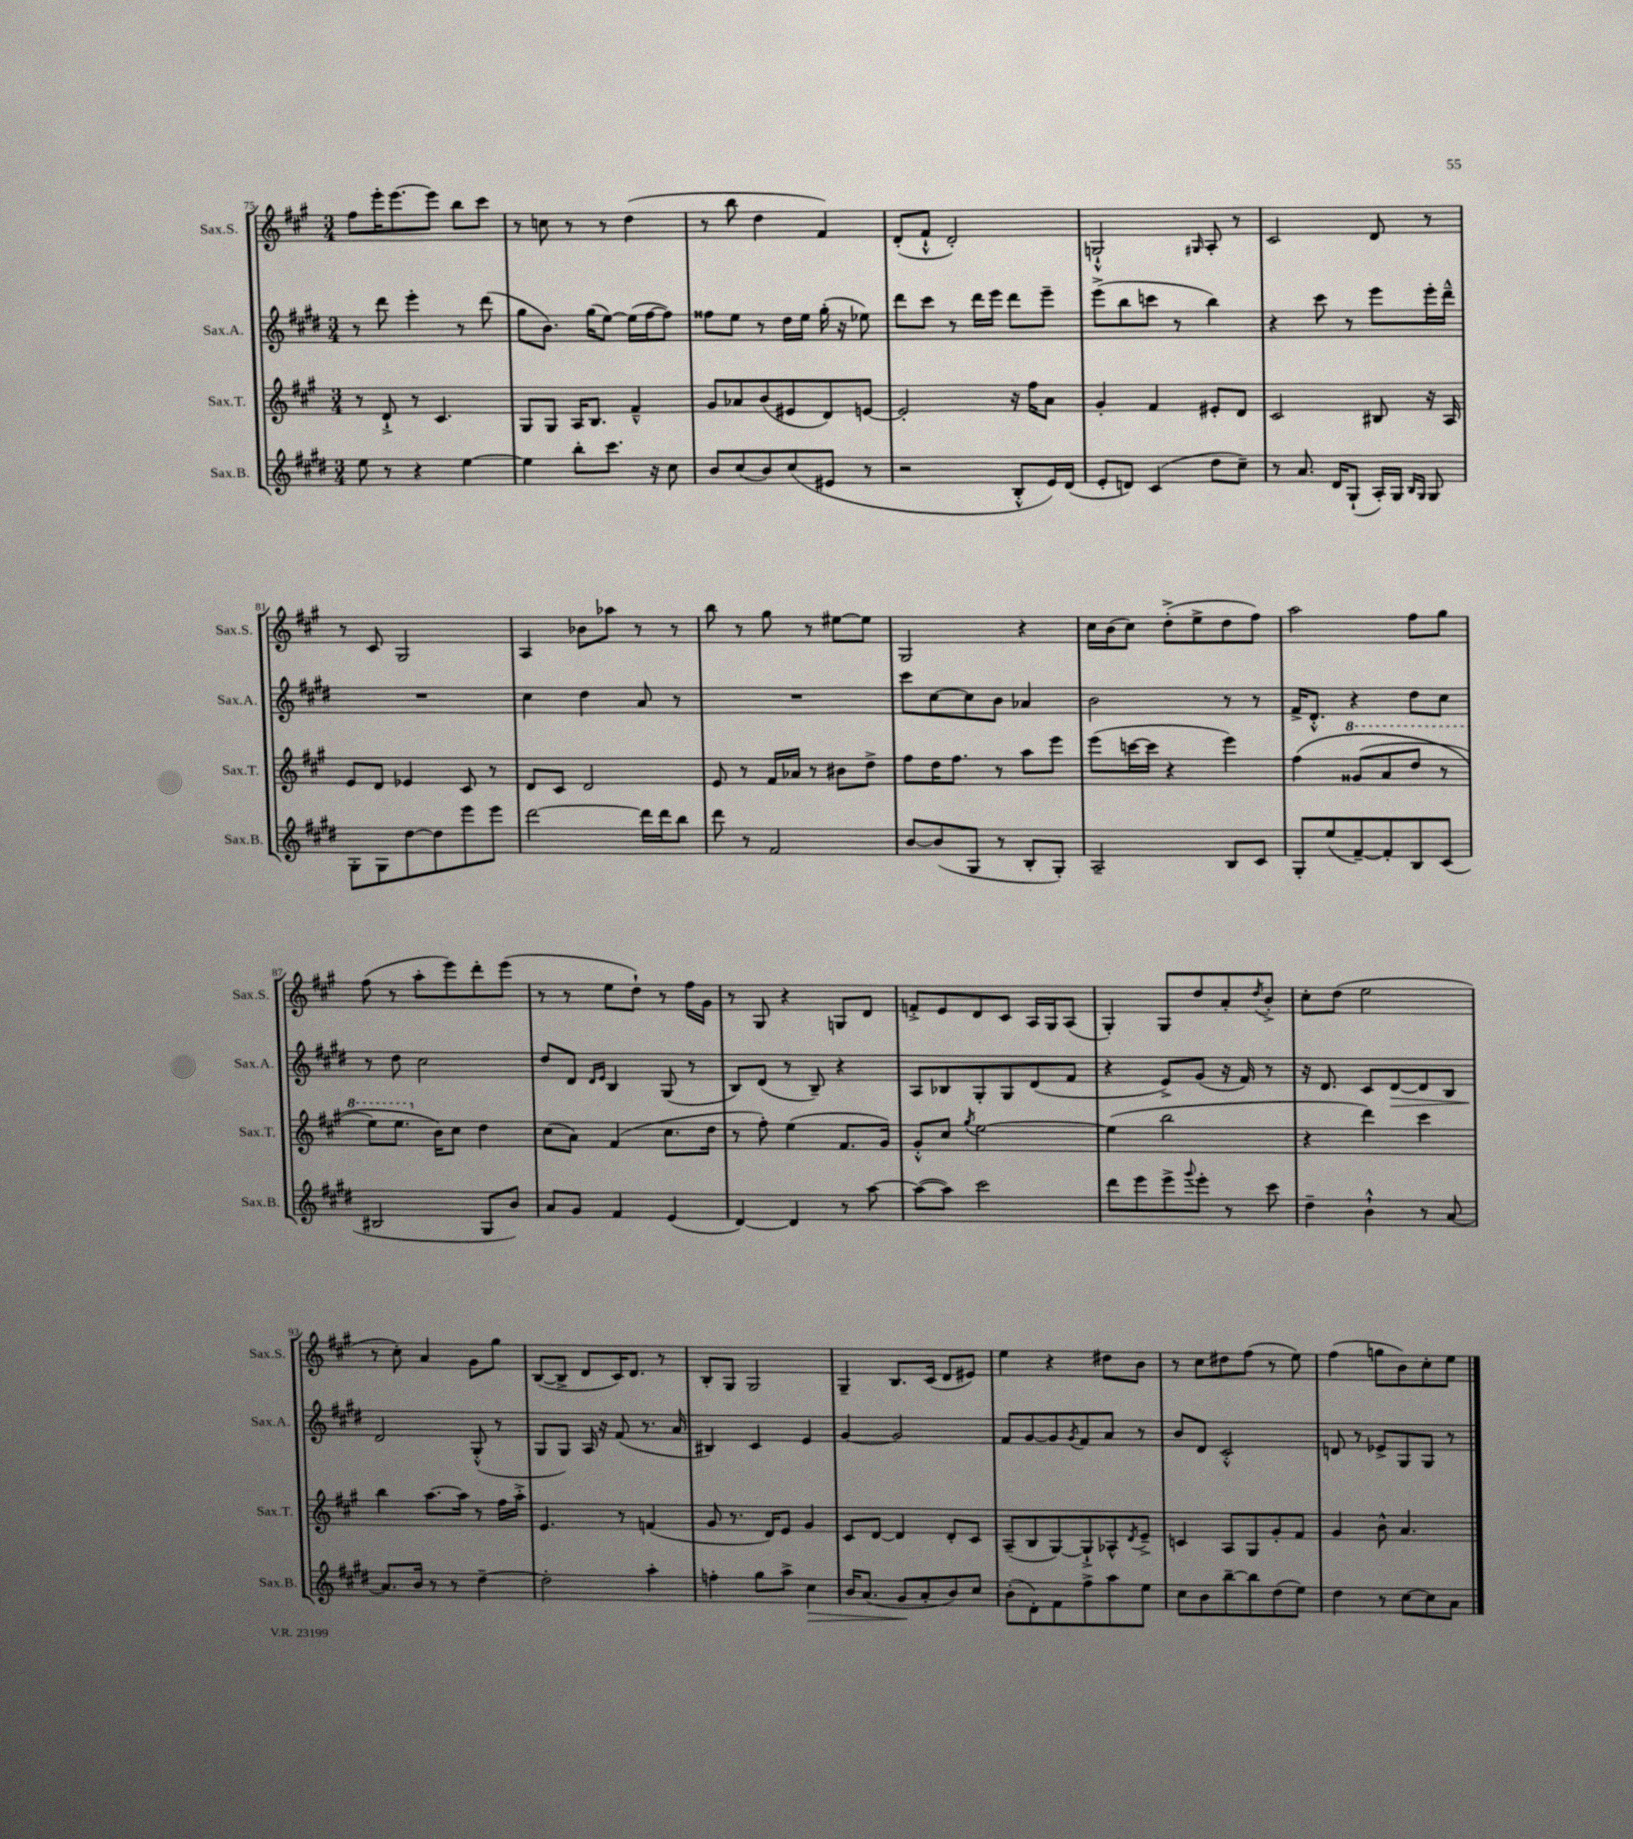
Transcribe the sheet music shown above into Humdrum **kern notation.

**kern	**dynam	**kern	**kern	**dynam	**kern
*part4	*part4	*part3	*part2	*part2	*part1
*staff4	*staff4	*staff3	*staff2	*staff2	*staff1
*I"Sax.B.	*	*I"Sax.T.	*I"Sax.A.	*	*I"Sax.S.
*I'Sax.B.	*	*I'Sax.T.	*I'Sax.A.	*	*I'Sax.S.
*clefG2	*	*clefG2	*clefG2	*	*clefG2
*k[f#c#g#d#]	*	*k[f#c#g#]	*k[f#c#g#d#]	*	*k[f#c#g#]
*M3/4	*	*M3/4	*M3/4	*	*M3/4
=75	=75	=75	=75	=75	=75
8ee\	.	8r	8r	.	8ff#\L
8r	.	8d`^/	8ddd#\	.	16eee'\K
.	.	.	.	.	[8.eee\
4r	.	8r	4eee'\	.	.
.	.	4.c#/	.	.	8eee\J]
[4ee\	.	.	8r	.	8bb\L
.	.	.	(8ddd#\	.	8ccc#\J
=76	=76	=76	=76	=76	=76
4ee\]	.	8G#/L	8gg#\L	.	8r
.	.	8G#/J	8.b\J)	.	8ccn\
8bb'\L	.	16A/KL	.	.	8r
.	.	8.B/J	(16gg#\KL	.	.
8.ccc#\J	.	.	[8ee\J)	.	8r
.	.	4f#~^^/	(16ee\LL]	.	(4dd\
16r	.	.	[16ff#\J	.	.
8cc#\	.	.	8ff#\J])	.	.
=77	=77	=77	=77	=77	=77
8b/L	.	8g#/L	8ff##X\L	.	8r
(8cc#/	.	8a-X/	8ee\J	.	8bb\
8b/)	.	(8b/	8r	.	4dd\
(8cc#/	.	8e#X/	16dd#\LL	.	.
.	.	.	16ee\JJ	.	.
8e#X/J	.	8d/)	(16gg#'\	.	4f#/)
.	.	.	16r	.	.
8r	.	[8en/J	8ee-X\)	.	.
=78	=78	=78	=78	=78	=78
2r	.	2e'/]	8ddd#\L	.	(8d'/L
.	.	.	8ccc#\J	.	8f#`^^/J
.	.	.	8r	.	2d'/)
.	.	.	16ddd#\LL	.	.
.	.	.	16eee\JJ	.	.
8B'^^/L	.	16r	8ddd#\L	.	.
.	.	16ff#\KL	.	.	.
16e/L)	.	8a\J	8eee~\J	.	.
(16d#/JJ	.	.	.	.	.
=79	=79	=79	=79	=79	=79
8e'/L	.	4g#'/	(8eee^\L	.	2Gn`^^/
8dn/J)	.	.	8bb\	.	.
(4c#/	.	4f#/	8cccn\J	.	.
.	.	.	8r	.	.
.	.	.	.	.	16qqG#X/
8dd#\L	.	8e#X'/L	4bb\)	.	8A'/
8cc#~\J)	.	8d/J	.	.	8r
=80	=80	=80	=80	=80	=80
8r	.	2c#/	4r	.	2c#/
8.a/	.	.	.	.	.
.	.	.	8ccc#\	.	.
16d#/KL	.	.	.	.	.
(8G#`/J	.	.	8r	.	.
16A'/LL)	.	8B#X/	8eee\L	.	8d/
16G#/JJ	.	.	.	.	.
16qqB/LL	.	.	.	.	.
16qqG#/JJ	.	.	.	.	.
8G#/	.	16r	16eee'\L	.	8r
.	.	16A/	16ddd#~^^\JJ	.	.
!!LO:LB:g=z
=81	=81	=81	=81	=81	=81
8G#'\L	.	8e/L	2.r	.	8r
8G#\	.	8d/J	.	.	8c#/
[8dd#\	.	4e-X/	.	.	2G#/
8dd#\]	.	.	.	.	.
8eee\	.	8c#/	.	.	.
8eee\J	.	8r	.	.	.
=82	=82	=82	=82	=82	=82
[2ddd#\	.	8d/L	4cc#\	.	4A/
.	.	8c#/J	.	.	.
.	.	2d/	4dd#\	.	8b-X\L
.	.	.	.	.	8aa-X\J
16ddd#\LL]	.	.	8a/	.	8r
16ddd#\J	.	.	.	.	.
8bb\J	.	.	8r	.	8r
=83	=83	=83	=83	=83	=83
8ddd#\	.	8e/	2.r	.	8bb\
8r	.	8r	.	.	8r
2f#/	.	16f#/LL	.	.	8gg#\
.	.	16a-X/JJ	.	.	.
.	.	8r	.	.	8r
.	.	8b#X\L	.	.	[8ee#X\L
.	.	8dd^\J	.	.	8ee#\J]
=84	=84	=84	=84	=84	=84
[8b/L	.	8ff#\L	8ccc#\L	.	2G#/
(8b/]	.	16dd\K	[8cc#\	.	.
.	.	8.ff#\J	.	.	.
8G#/J	.	.	8cc#\]	.	.
8r	.	8r	8b\J	.	.
8B'/L	.	8aa\L	4a-X/	.	4r
8G#'/J)	.	8eee\J	.	.	.
=85	=85	=85	=85	=85	=85
2A~/	.	(8eee\L	2b\	.	16cc#\LL
.	.	.	.	.	(16b\J
.	.	[16cccn\L	.	.	8cc#\J)
.	.	16ccc\JJ]	.	.	.
.	.	4r	.	.	(8dd'^\L
.	.	.	.	.	8ee^\
8B/L	.	4eee\)	8r	.	8dd\
8c#/J	.	.	8r	.	8ff#\J)
=86	=86	=86	=86	=86	=86
8G#'/L	.	(4ff#\	16f#^/KL	.	2aa\
.	.	.	8.d#'^^/J	.	.
(8ee/	.	.	.	.	.
*	*	*8va	*	*	*
[8f#~/)	.	(8gg##X/L	4r	.	.
8f#'/]	.	8aa/	.	.	.
8B/	.	8ddd/J	8dd#\L	.	8ff#\L
(8c#/J	.	8r	8cc#\J	.	8gg#\J
!!LO:LB:g=z
=87	=87	=87	=87	=87	=87
2B#X/	.	8eee\L)	8r	.	(8ff#\
.	.	8.eee\J	8dd#\	.	8r
.	.	.	2cc#\	.	8aa'\L
*	*	*X8va	*	*	*
.	.	16b\KL)	.	.	.
.	.	8cc#\J	.	.	8eee\)
8G#/L	.	4dd\	.	.	8ddd'\
8b/J)	.	.	.	.	(8eee\J
=88	=88	=88	=88	=88	=88
8a/L	.	(8cc#\L	8dd#/L	.	8r
8g#/J	.	8a\J)	8d#/J	.	8r
.	.	.	16qqd#/LL	.	.
.	.	.	16qqe/JJ	.	.
4f#/	.	(4f#/	4B/	.	8ee\L
.	.	.	.	.	8dd`\J)
(4e/	.	8.cc#\L	(8G#/	.	8r
.	.	.	8r	.	16ff#\LL
.	.	16dd\Jk	.	.	16g#\JJ
=89	=89	=89	=89	=89	=89
[4d#/)	.	8r	8B/L)	.	8r
.	.	8ff#'\)	(8d#/J	.	8G#/
4d#/]	.	(4ee\	8r	.	4r
.	.	.	8B~/)	.	.
8r	.	8.f#/L	4r	.	8Gn/L
[8aa\	.	.	.	.	8d/J
.	.	16g#/Jk)	.	.	.
=90	=90	=90	=90	=90	=90
(8aa\L_	.	8g#'^^/L	8A/L	.	8fn'^/L
8aa\J])	.	8cc#/J	8B-X/	.	8e/
.	.	8qgg#/	.	.	.
2ccc#\	.	[2ee\	8G#'/	.	8d/
.	.	.	8G#/	.	8c#/J
.	.	.	(8d#/	.	16A/LL
.	.	.	.	.	16G#/J
.	.	.	8f#/J	.	(8A/J
=91	=91	=91	=91	=91	=91
8ddd#\L	.	(4ee\]	4r	.	4G#'/)
8eee\	.	.	.	.	.
8eee^\	.	2bb\	8e^/L)	.	8G#/L
8qqggg#/	.	.	.	.	.
8eee'\J	.	.	(8g#/J	.	8dd/
8r	.	.	16r	.	8a'/
.	.	.	16f#/)	.	.
.	.	.	.	.	8qdd/
8ccc#\	.	.	8r	.	8b'^/J
=92	=92	=92	=92	=92	=92
4dd#~\	.	4r	16r	.	8cc#'\L
.	.	.	8.d#/	.	.
.	.	.	.	.	(8dd\J
4b`^^\	.	4ddd\)	8c#/L	.	2ee\
!	!	!	!	!LO:HP:b	!
.	.	.	[8d#/	>	.
8r	.	4ccc#\	8d#/]	.	.
[8a/	.	.	8B/J	.	.
!!LO:LB:g=z
=93	=93	=93	=93	=93	=93
8.a/L]	.	4bb\	2d#/	.	8r
.	.	.	.	.	8cc#'\)
16b/Jk	.	.	.	.	.
8r	.	[8.aa\L	.	.	4a/
8r	.	.	.	.	.
.	.	16aa\Jk]	.	.	.
[4dd#~\	.	8r	(8G#'^^/	]	8g#\L
.	.	16ff#\LL	8r	.	8gg#\J
.	.	16aa'^\JJ	.	.	.
=94	=94	=94	=94	=94	=94
2dd#'\]	.	4.e/	8G#/L	.	([8B/L
.	.	.	8G#/J)	.	8B^/J]
.	.	.	16A/	.	8d/L
.	.	.	16r	.	.
.	.	8r	(8f#/	.	16c#/K)
.	.	.	.	.	8.d/J
4aa'\	.	(4fn/	8.r	.	.
.	.	.	.	.	8r
.	.	.	16a/	.	.
=95	=95	=95	=95	=95	=95
4ffn'\	.	8g#/	4B#X/)	.	8B'/L
.	.	8.r	.	.	8G#/J
8gg#\L	.	.	4c#/	.	2G#/
.	.	16d/KL)	.	.	.
8aa^\J	.	8e/J	.	.	.
!	!LO:HP:b	!	!	!	!
4cc#\	>	4g#/	4e/	.	.
=96	=96	=96	=96	=96	=96
16b/KL	.	8c#/L	[4g#/	.	4G#~/
(8.a/J	.	.	.	.	.
.	.	[8d/J	.	.	.
8g#/L	.	4d/]	2g#/]	.	8.B/L
8a'/	]	.	.	.	.
.	.	.	.	.	(16c#/Jk
8b/)	.	8d'/L	.	.	8d/L
8cc#/J	.	8c#/J	.	.	8e#X/J)
=97	=97	=97	=97	=97	=97
(8b'\L	.	(8A~/L	8f#/L	.	4ee\
8d#'\)	.	8B/	[8g#/	.	.
8f#\	.	[8G#/)	8g#/]	.	4r
.	.	.	8qg#/	.	.
8ff#^\	.	8G#`^/]	8f#/	.	.
8aa\	.	8A-X^^/	8a/J	.	8dd#X\L
.	.	8qd/	.	.	.
8ee\J	.	8e~^/J	8r	.	8b\J
=98	=98	=98	=98	=98	=98
8cc#\L	.	4cn/	8b/L	.	8r
8b\	.	.	8d#/J	.	8cc#\L
[8bb~\	.	8A/L	2c#'^^/	.	8dd#X\
8bb\]	.	8G#/	.	.	(8ff#\J
(8dd#\	.	8g#'/	.	.	8r
8ee\J)	.	8f#/J	.	.	8ee\)
=99	=99	=99	=99	=99	=99
4dd#\	.	4g#/	8dn/	.	(4ff#\
.	.	.	8r	.	.
8r	.	8b^^\	8e-X^/L	.	8ggn\L
[8cc#\L	.	4.a/	8G#/	.	8b\)
8cc#\]	.	.	8G#/J	.	8cc#'\
8a\J	.	.	8r	.	8ee\J
==	==	==	==	==	==
*-	*-	*-	*-	*-	*-
